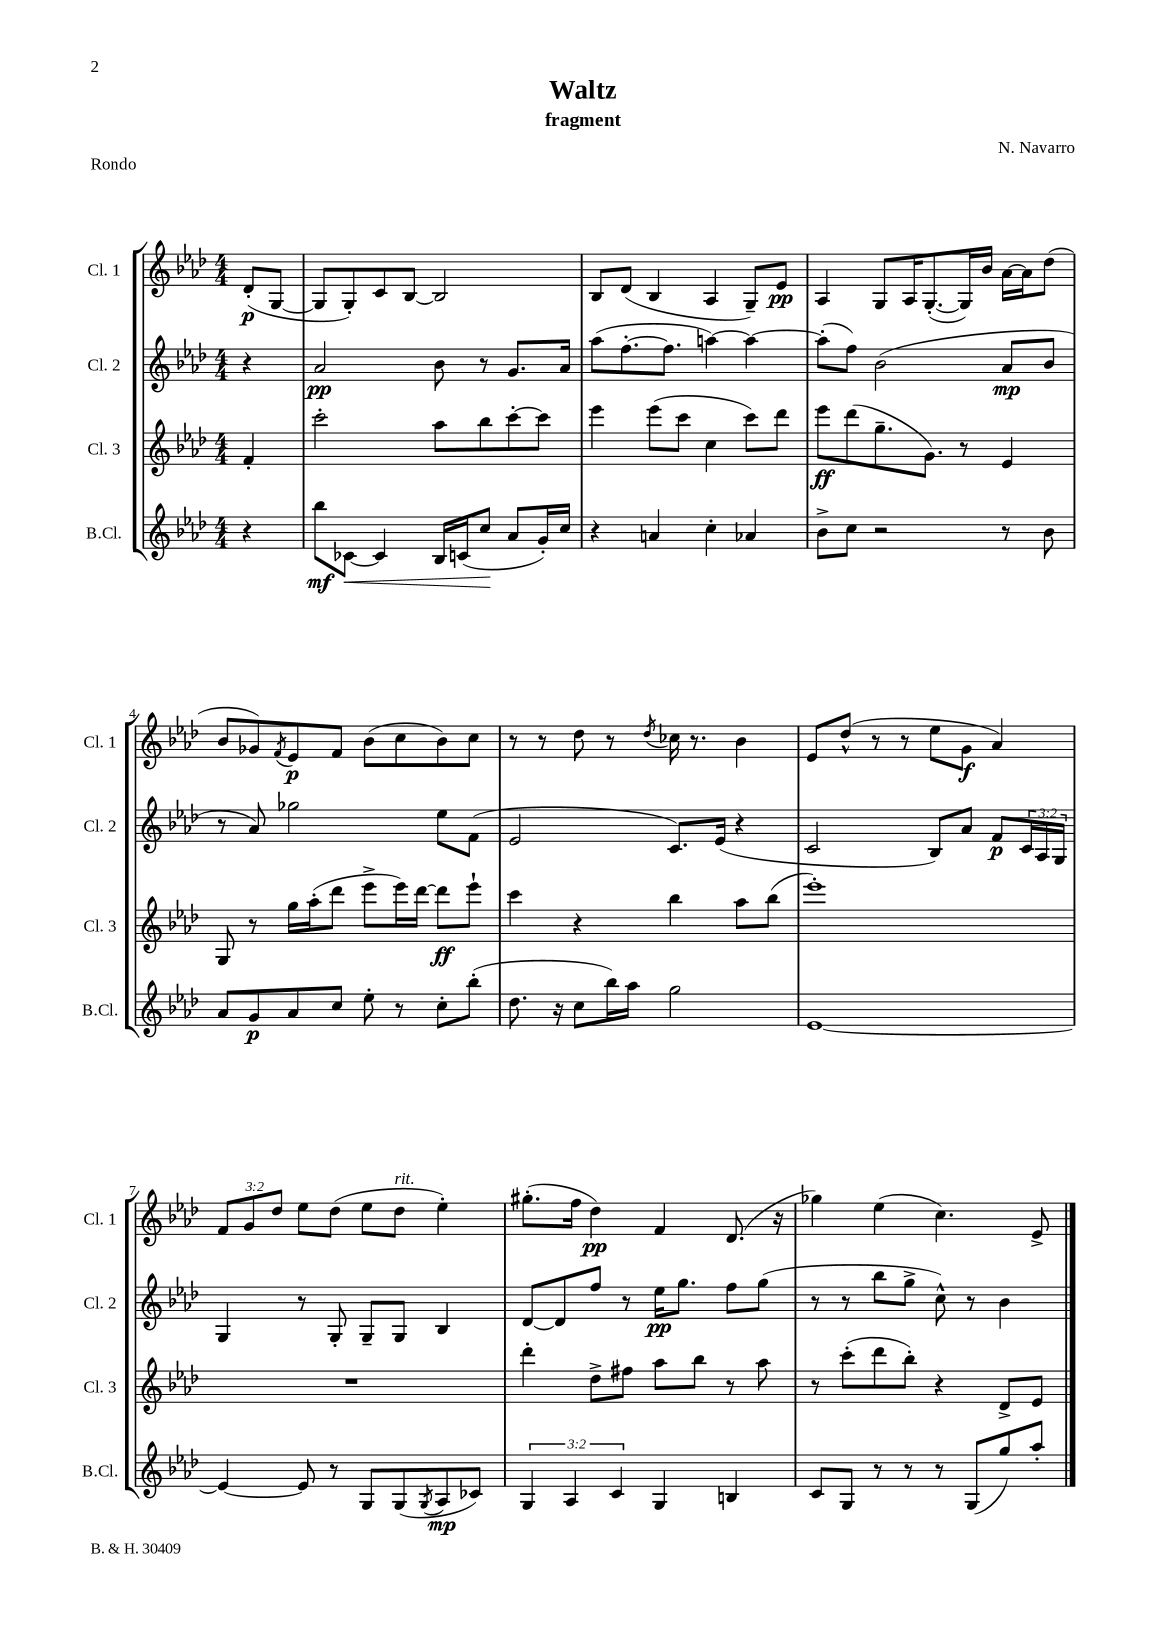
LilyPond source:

\header { title = "Waltz" composer = "N. Navarro" subtitle = "fragment" piece = "Rondo" }
<<
\new StaffGroup <<
\new Staff = "s0" \with { instrumentName = "Cl. 1" shortInstrumentName = "Cl. 1" } {
    \clef treble \key aes \major \numericTimeSignature \time 4/4 \override Staff.TupletNumber.text = #tuplet-number::calc-fraction-text \partial 4
    des'8-.\p( g8~ |
    g8 g8-.) c'8 bes8~ bes2 |
    bes8 des'8( bes4 aes4 g8--) ees'8\pp |
    aes4 g8 aes16 g8.~-.( g16) bes'16 aes'16~ aes'16 des''8( |
    bes'8 ges'8) \acciaccatura { f'8 } ees'8\p f'8 bes'8( c''8 bes'8) c''8 |
    r8 r8 des''8 r8 \acciaccatura { des''8 } ces''16 r8. bes'4 |
    ees'8 des''8-^( r8 r8 ees''8 g'8\f aes'4) |
    \tuplet 3/2 { f'8 g'8 des''8 } ees''8 des''8( ees''8 des''8^\markup { \italic "rit." } ees''4-.) |
    gis''8.-.( f''16 des''4\pp) f'4 des'8.( r16 |
    ges''4) ees''4( c''4.) ees'8-> \bar "|." |
}
\new Staff = "s1" \with { instrumentName = "Cl. 2" shortInstrumentName = "Cl. 2" } {
    \clef treble \key aes \major \numericTimeSignature \time 4/4 \override Staff.TupletNumber.text = #tuplet-number::calc-fraction-text \partial 4
    r4 |
    aes'2\pp bes'8 r8 g'8. aes'16 |
    aes''8( f''8.~-. f''8. a''4~) a''4~ |
    a''8-.( f''8) bes'2( aes'8\mp bes'8 |
    r8 aes'8) ges''2 ees''8 f'8( |
    ees'2 c'8.) ees'16( r4 |
    c'2 bes8) aes'8 f'8\p \tuplet 3/2 { c'16 aes16 g16 } |
    g4 r8 g8-. g8-- g8 bes4 |
    des'8~ des'8 f''8 r8 ees''16\pp g''8. f''8 g''8( |
    r8 r8 bes''8 g''8-> c''8-^) r8 bes'4 \bar "|." |
}
\new Staff = "s2" \with { instrumentName = "Cl. 3" shortInstrumentName = "Cl. 3" } {
    \clef treble \key aes \major \numericTimeSignature \time 4/4 \partial 4
    f'4-. |
    c'''2-. aes''8 bes''8 c'''8~-. c'''8 |
    ees'''4 ees'''8( c'''8 c''4 c'''8) des'''8 |
    ees'''8\ff des'''8( g''8.-- g'8.) r8 ees'4 |
    g8 r8 g''16 aes''16-.( des'''8 ees'''8-> ees'''16) des'''16~ des'''8\ff ees'''8-! |
    c'''4 r4 bes''4 aes''8 bes''8( |
    ees'''1-.) |
    R1 |
    des'''4-. des''8-> fis''8 aes''8 bes''8 r8 aes''8 |
    r8 c'''8-.( des'''8 bes''8-.) r4 des'8-> ees'8 \bar "|." |
}
\new Staff = "s3" \with { instrumentName = "B.Cl." shortInstrumentName = "B.Cl." } {
    \clef treble \key aes \major \numericTimeSignature \time 4/4 \override Staff.TupletNumber.text = #tuplet-number::calc-fraction-text \partial 4
    r4 |
    bes''8\mf ces'8~\< ces'4 bes16 c'16( c''8\! aes'8 g'16-.) c''16 |
    r4 a'4 c''4-. aes'4 |
    bes'8-> c''8 r2 r8 bes'8 |
    aes'8 g'8\p aes'8 c''8 ees''8-. r8 c''8-. bes''8-.( |
    des''8. r16 c''8 bes''16) aes''16 g''2 |
    ees'1~ |
    ees'4~ ees'8 r8 g8 g8( \acciaccatura { g8 } aes8\mp ces'8) |
    \tuplet 3/2 { g4 aes4 c'4 } g4 b4 |
    c'8 g8 r8 r8 r8 g8( g''8) aes''8-. \bar "|." |
}
>>
>>
